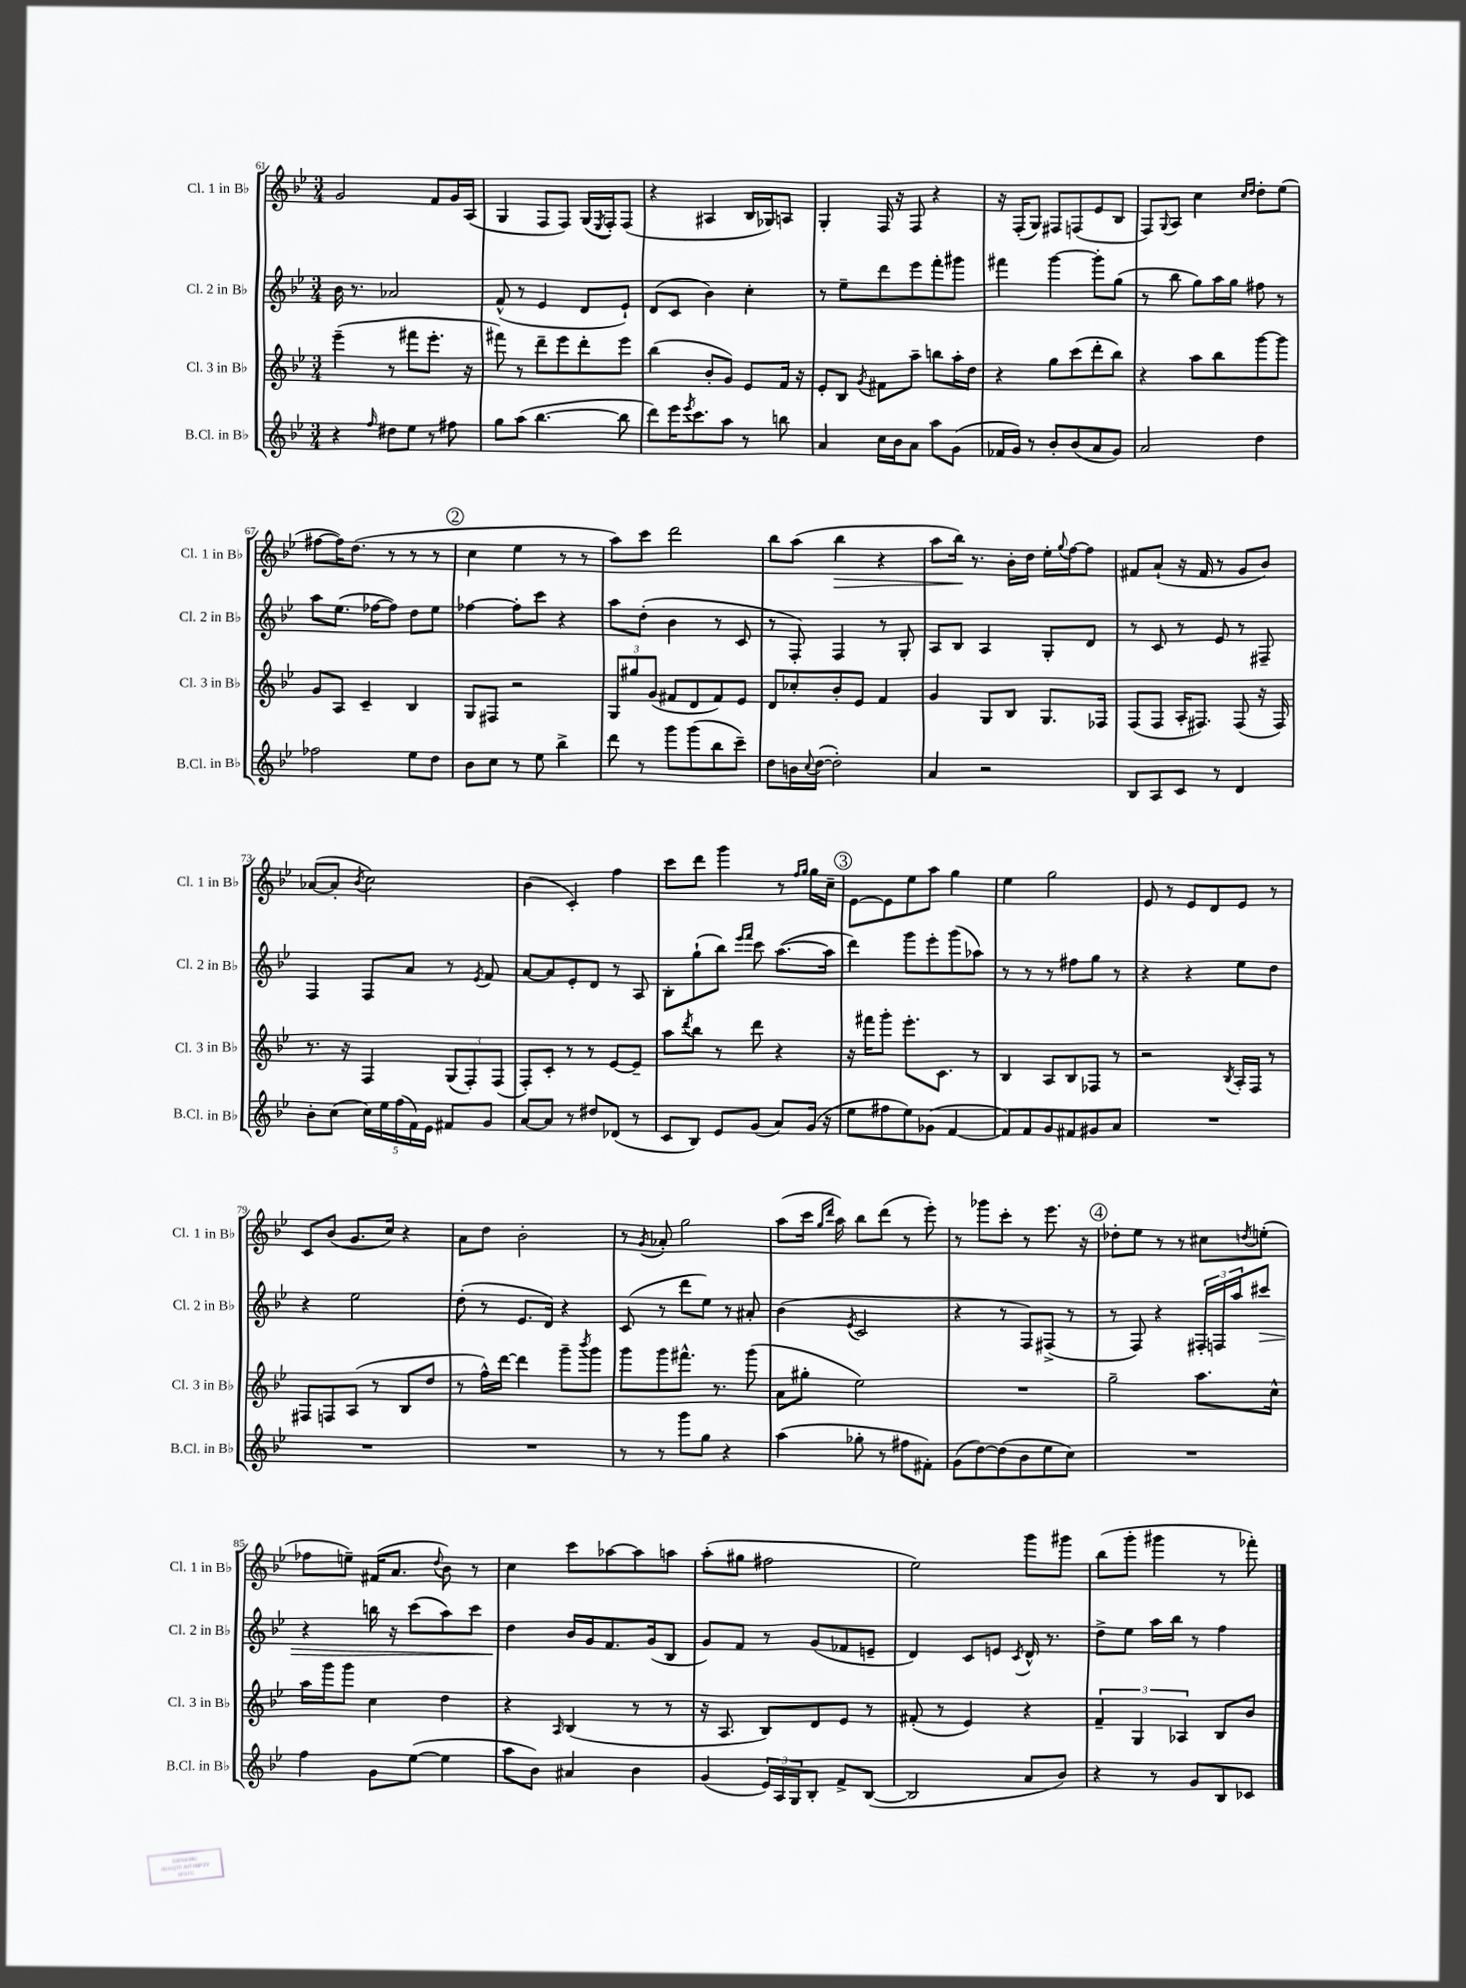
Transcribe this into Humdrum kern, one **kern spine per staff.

**kern	**kern	**kern	**dynam	**kern	**dynam
*part4	*part3	*part2	*part2	*part1	*part1
*staff4	*staff3	*staff2	*staff2	*staff1	*staff1
*I"B.Cl. in B♭	*I"Cl. 3 in B♭	*I"Cl. 2 in B♭	*	*I"Cl. 1 in B♭	*
*I'B.Cl. in B♭	*I'Cl. 3 in B♭	*I'Cl. 2 in B♭	*	*I'Cl. 1 in B♭	*
*clefG2	*clefG2	*clefG2	*	*clefG2	*
*k[b-e-]	*k[b-e-]	*k[b-e-]	*	*k[b-e-]	*
*M3/4	*M3/4	*M3/4	*	*M3/4	*
=61	=61	=61	=61	=61	=61
4r	(4eee-~\	16b-\	.	2g/	.
.	.	8.r	.	.	.
16qqff/	.	.	.	.	.
8dd#X\L	8r	2a-X/	.	.	.
8ee-\J	8fff#X\L	.	.	.	.
8r	8.eee-'\J	.	.	8f/L	.
8ff#X\	.	.	.	16g/L	.
.	16r	.	.	(16A/JJ	.
=62	=62	=62	=62	=62	=62
8gg\L	8fff#X\)	(8f^^/	.	4G/	.
(8aa\J	8r	8r	.	.	.
[4.bb-\	8ddd~\L	4e-/	.	8F/L	.
.	8eee-\	.	.	8F/J)	.
.	8ddd'\	8d/L	.	(16G/LL	.
.	.	.	.	8qE-/	.
.	.	.	.	16F'/J)	.
8bb-\]	8eee-\J	8e-`/J)	.	(8F/J	.
=63	=63	=63	=63	=63	=63
8ddd\L)	(4bb-\	(8d/L	.	4r	.
16eee-\K	.	8c/J	.	.	.
8qeee-/	.	.	.	.	.
8.ccc\	.	.	.	.	.
.	8b-'/L	4b-\)	.	4A#X/	.
8aa\J	8g/J)	.	.	.	.
8r	8e-/L	4cc'\	.	16B-/LL	.
.	.	.	.	16G-X/J)	.
8bbn\	16f/Jk	.	.	8An/J	.
.	16r	.	.	.	.
=64	=64	=64	=64	=64	=64
4a/	8e-'/L	8r	.	4G'/	.
.	8B-/J	8ee-~\L	.	.	.
.	8qg/	.	.	.	.
16cc\LL	8f#X\L	8ddd\	.	16F/	.
16b-\J	.	.	.	16r	.
8a\J	8aa~\J	8eee-\	.	8F/	.
8aa\L	8bbn\L	8fff'\	.	4r	.
(8g\J	16aa'\L	8ggg#X\J	.	.	.
.	16dd\JJ	.	.	.	.
=65	=65	=65	=65	=65	=65
16f-X/LL	4r	4fff#X\	.	16r	.
16g/JJ)	.	.	.	(16F'/KL	.
8r	.	.	.	8G/J)	.
8b-'/L	8gg\L	[4ggg\	.	8F#X/L	.
(8b-/	(8ccc\	.	.	(8Fn/	.
8a/	8ddd'\	8ggg'\L]	.	8e-/	.
8g/J)	8bb-\J)	(8gg\J	.	8B-/J	.
=66	=66	=66	=66	=66	=66
2a/	4r	8r	.	8F/L)	.
.	.	.	.	8qqG/	.
.	.	8bb-\	.	8A/J	.
.	8aa\L	8gg\L)	.	4cc\	.
.	8bb-\	16aa\L	.	.	.
.	.	16gg\JJ	.	.	.
.	.	.	.	16qqcc/LL	.
.	.	.	.	16qqdd/JJ	.
4dd\	[8ggg\	8ff#X\	.	8dd'\L	.
.	8ggg\J]	8r	.	(8ee-\J	.
!!LO:LB:g=z
=67	=67	=67	=67	=67	=67
2ff-X\	8g/L	8aa\L	.	[8ff#X\L	.
.	8A/J	(8.ee-\J	.	16ff#\K])	.
.	.	.	.	(8.dd\J	.
.	4c~/	.	.	.	.
.	.	[16ff-X\KL	.	.	.
.	.	8ff-\J])	.	8r	.
8ee-\L	4B-/	8dd\L	.	8r	.
8dd\J	.	8ee-\J	.	8r	.
!!LO:REH:place=s1:t=2
=68	=68	=68	=68	=68	=68
8b-\L	8G/L	[4ff-X\	.	4cc\	.
8cc\J	8F#X/J	.	.	.	.
8r	2r	8ff-'\L]	.	4ee-\	.
8ee-\	.	8ccc\J	.	.	.
4bb-^\	.	4r	.	8r	.
.	.	.	.	8r	.
=69	=69	=69	=69	=69	=69
8ddd\	12G/L	8aa\L	.	8aa\L)	.
.	12gg#X/	.	.	.	.
8r	.	(8dd'\J	.	8ccc\J	.
.	(12g/J	.	.	.	.
8ggg\L	8f#X/L	4b-\	.	2ddd\	.
(8ggg\	8d/	.	.	.	.
8bb-\	8f#/)	8r	.	.	.
8ccc~\J)	8e-/J	8c/	.	.	.
=70	=70	=70	=70	=70	=70
8dd\L	8d/L	8r	.	8bb-\L	.
16bn\L	8cc-X'/	8F'/)	.	(8aa\J	.
8qqcc/	.	.	.	.	.
([16dd\JJ	.	.	.	.	.
!	!	!	!	!	!LO:HP:b
2dd'\])	8b-'/	4F/	.	4bb-\	>
.	8e-/J	.	.	.	.
.	4f/	8r	.	4r	.
.	.	8G'/	.	.	.
=71	=71	=71	=71	=71	=71
4a/	4g/	8A/L	.	8aa\L	.
.	.	8B-/J	.	16bb-\Jk)	.
.	.	.	.	8.r	]
2r	8G/L	4A/	.	.	.
.	8B-/J	.	.	16b-'\LL	.
.	.	.	.	16dd\JJ	.
.	8.G/L	8G'/L	.	16ee-'\LL	.
.	.	.	.	8qqgg/	.
.	.	.	.	[16ff\J	.
.	.	8d/J	.	8ff\J]	.
.	16F-X/Jk	.	.	.	.
=72	=72	=72	=72	=72	=72
8B-/L	(8F/L	8r	.	8f#X/L	.
8A/	8F/J	8c/	.	(8a`/J	.
8c/J	16A'/KL	8r	.	16r	.
.	8.F#X/J)	.	.	16f#/	.
8r	.	8e-/	.	8r	.
4d/	(8F#/	8r	.	8g/L	.
.	16r	8F#X~/	.	8b-/J)	.
.	16F#/)	.	.	.	.
!!LO:LB:g=z
=73	=73	=73	=73	=73	=73
8b-'\L	8.r	4F/	.	([8a-X/L	.
(8cc\J	.	.	.	8a-'/J]	.
.	16r	.	.	.	.
.	.	.	.	8qb-/	.
20cc\LL)	4F/	8F/L	.	2cc\)	.
20ee-\	.	.	.	.	.
(20ff\	.	.	.	.	.
.	.	8a/J	.	.	.
20f\)	.	.	.	.	.
20e-\JJ	.	.	.	.	.
8f#X/L	(12G/L	8r	.	.	.
.	12F'/)	.	.	.	.
.	.	8qe-/	.	.	.
8g/J	.	8f/	.	.	.
.	(12F/J	.	.	.	.
=74	=74	=74	=74	=74	=74
[8a/L	8F'/L)	[8a/L	.	(4b-\	.
8a/J]	8c'/J	8a/]	.	.	.
8r	8r	8e-'/	.	4c'/)	.
8dd#X/L	8r	8d/J	.	.	.
(8d-X/J	[8e-/L	8r	.	4ff\	.
8r	8e-~/J]	8A/	.	.	.
=75	=75	=75	=75	=75	=75
8c/L	8aa\L	8B-'\L	.	8ccc\L	.
.	8qddd/	.	.	.	.
8B-/J)	8bb-\J	(8gg`\	.	8ddd\J	.
8e-/L	8r	8bb-\J)	.	4ggg\	.
.	.	16qqeee-/LL	.	.	.
.	.	16qqfff/JJ	.	.	.
(8g/J	8ddd\	8ccc\	.	.	.
8a/L)	4r	([8.aa\L	.	8r	.
.	.	.	.	16qqff/LL	.
.	.	.	.	16qqgg/JJ	.
(16g/Jk	.	.	.	16gg\LL	.
16r	.	16aa\Jk]	.	16cc~\JJ	.
!!LO:REH:place=s1:t=3
=76	=76	=76	=76	=76	=76
8ee-\L	16r	4ddd\)	.	[8e-\L	.
.	16fff#X\KL	.	.	.	.
8ff#X\	8ggg'\J	.	.	8e-\]	.
8ee-\)	8.eee-'\L	8ggg\L	.	8ee-\	.
(8g-X\J	.	8eee-'\	.	8aa\J	.
.	8.c\J	.	.	.	.
[4f/	.	(8ggg\	.	4gg\	.
.	8r	8aa-X\J)	.	.	.
=77	=77	=77	=77	=77	=77
8f/L])	4B-/	8r	.	4ee-\	.
8f/	.	8r	.	.	.
8g/	8A/L	8r	.	2gg\	.
8f#X/	8B-/	8ff#X\L	.	.	.
8g#X/	8F-X/J	8gg\J	.	.	.
8a/J	8r	8r	.	.	.
=78	=78	=78	=78	=78	=78
2.r	2r	4r	.	8e-/	.
.	.	.	.	8r	.
.	.	4r	.	8e-/L	.
.	.	.	.	8d/	.
.	8qB-/	.	.	.	.
.	16A'/LL	8ee-\L	.	8e-/J	.
.	16F/JJ	.	.	.	.
.	8r	8dd\J	.	8r	.
!!LO:LB:g=z
=79	=79	=79	=79	=79	=79
2.r	8F#X/L	4r	.	8c/L	.
.	8Fn/	.	.	(8b-/J	.
.	(8A/J	2ee-\	.	8.g/L	.
.	8r	.	.	.	.
.	.	.	.	16cc/Jk)	.
.	8B-/L	.	.	4r	.
.	8dd/J	.	.	.	.
=80	=80	=80	=80	=80	=80
2.r	8r	(8dd'\	.	8a\L	.
.	16ff^^\LL)	8r	.	8dd\J	.
.	[16ddd\JJ	.	.	.	.
.	4ddd\]	8.e-/L	.	2b-'\	.
.	.	16d/Jk)	.	.	.
.	8ggg~\L	4r	.	.	.
.	8qbbb-/	.	.	.	.
.	8ggg\J	.	.	.	.
=81	=81	=81	=81	=81	=81
8r	8ggg\L	(8c/	.	8r	.
.	.	.	.	8qg/	.
8r	8ggg\	8r	.	8a-X'/	.
8ggg\L	8.fff#X^^\J	8ddd\L	.	2gg\	.
8gg\J	.	8ee-\J)	.	.	.
.	8.r	.	.	.	.
4r	.	8r	.	.	.
.	(8ggg\	8a#X'/	.	.	.
=82	=82	=82	=82	=82	=82
(4aa\	8a\L	(4b-\	.	(8aa\L	.
.	8gg#X'\J	.	.	16ccc\Jk	.
.	.	.	.	16qqgg/LL	.
.	.	.	.	16qqddd/JJ	.
.	.	.	.	16aa\)	.
.	.	8qe-/	.	.	.
8gg-X'\	2ee-\)	2c/	.	8bb-\L	.
8r	.	.	.	(8ddd\J	.
8ff#X\L	.	.	.	8r	.
8f#X'\J)	.	.	.	8eee-'\)	.
=83	=83	=83	=83	=83	=83
(8g\L	2.r	4r	.	8r	.
[8dd\)	.	.	.	8ggg-X\L	.
(8dd\]	.	8r	.	8ccc'\J	.
8b-\	.	8F/L)	.	8r	.
8ee-\	.	(8F#X^/J	.	8.eee-\	.
8cc\J)	.	8r	.	.	.
.	.	.	.	16r	.
!!LO:REH:place=s1:t=4
=84	=84	=84	=84	=84	=84
2.r	2gg~\	8r	.	8dd-X'\L	.
.	.	8F/)	.	8ee-\J	.
.	.	4r	.	8r	.
.	.	.	.	8r	.
.	8.aa\L	24F#X'/LL	.	8cc#X\L	.
.	.	24Fn/	.	.	.
.	.	24aa/J	.	.	.
.	.	.	.	8qddn/	.
!	!	!	!LO:HP:b	!	!
.	.	8ccc#X/J	>	(8een'\J	.
.	16cc^^\Jk	.	.	.	.
!!LO:LB:g=z
=85	=85	=85	=85	=85	=85
4ff\	16aa\LL	4r	.	8ff-X\L	.
.	16ggg\J	.	.	.	.
.	8ggg\J	.	.	8een~\J)	.
8g\L	4cc\	16bbn\	.	(16f#X/KL	.
.	.	16r	.	8.a/J	.
([8ee-\J	.	(8ccc\L	.	.	.
.	.	.	.	8qqdd/	.
4ee-\]	4dd\	8aa\)	.	8b-\)	.
.	.	8ccc\J	.	8r	.
=86	=86	=86	=86	=86	=86
8aa\L	4r	4dd\	.	4cc\	.
8b-\J)	.	.	.	.	.
.	16qqA/	.	.	.	.
4a#X/	(4B-/	16b-/LL	]	8ccc\L	.
.	.	16g/J	.	.	.
.	.	8.f/	.	[8aa-X\	.
4b-\	8r	.	.	8aa-\]	.
.	.	(16g/k	.	.	.
.	8r	8B-/J	.	8aan\J	.
=87	=87	=87	=87	=87	=87
(4g/	16r	8g/L)	.	(8aa'\L	.
.	8.A/	.	.	.	.
.	.	8f/J	.	8gg#X\J	.
24e-/LL)	8B-/L)	8r	.	2ff#X\	.
24A/	.	.	.	.	.
24G/J	.	.	.	.	.
8B-'/J	8d/	(8g/L	.	.	.
8f^/L	8e-/J	8f-X/	.	.	.
([8B-/J	8r	8en~/J	.	.	.
=88	=88	=88	=88	=88	=88
2B-/]	(8f#X'/	4d/)	.	2ee-\)	.
.	8r	.	.	.	.
.	4e-/)	8c/L	.	.	.
.	.	8en/J	.	.	.
.	.	8qc/	.	.	.
8a/L	4r	16d^^/	.	8ggg\L	.
.	.	8.r	.	.	.
8b-/J)	.	.	.	8ggg#X\J	.
=89	=89	=89	=89	=89	=89
4r	6f~/	8dd^\L	.	(8bb-\L	.
.	.	8ee-\J	.	8ggg'\J	.
.	6G/	.	.	.	.
8r	.	16aa\LL	.	4ggg#X\	.
.	.	16bb-\JJ	.	.	.
.	6A-X/	.	.	.	.
8g/L	.	8r	.	.	.
8B-/	8B-/L	4ff\	.	8r	.
8c-X/J	8b-/J	.	.	8fff-X'\)	.
==	==	==	==	==	==
*-	*-	*-	*-	*-	*-
